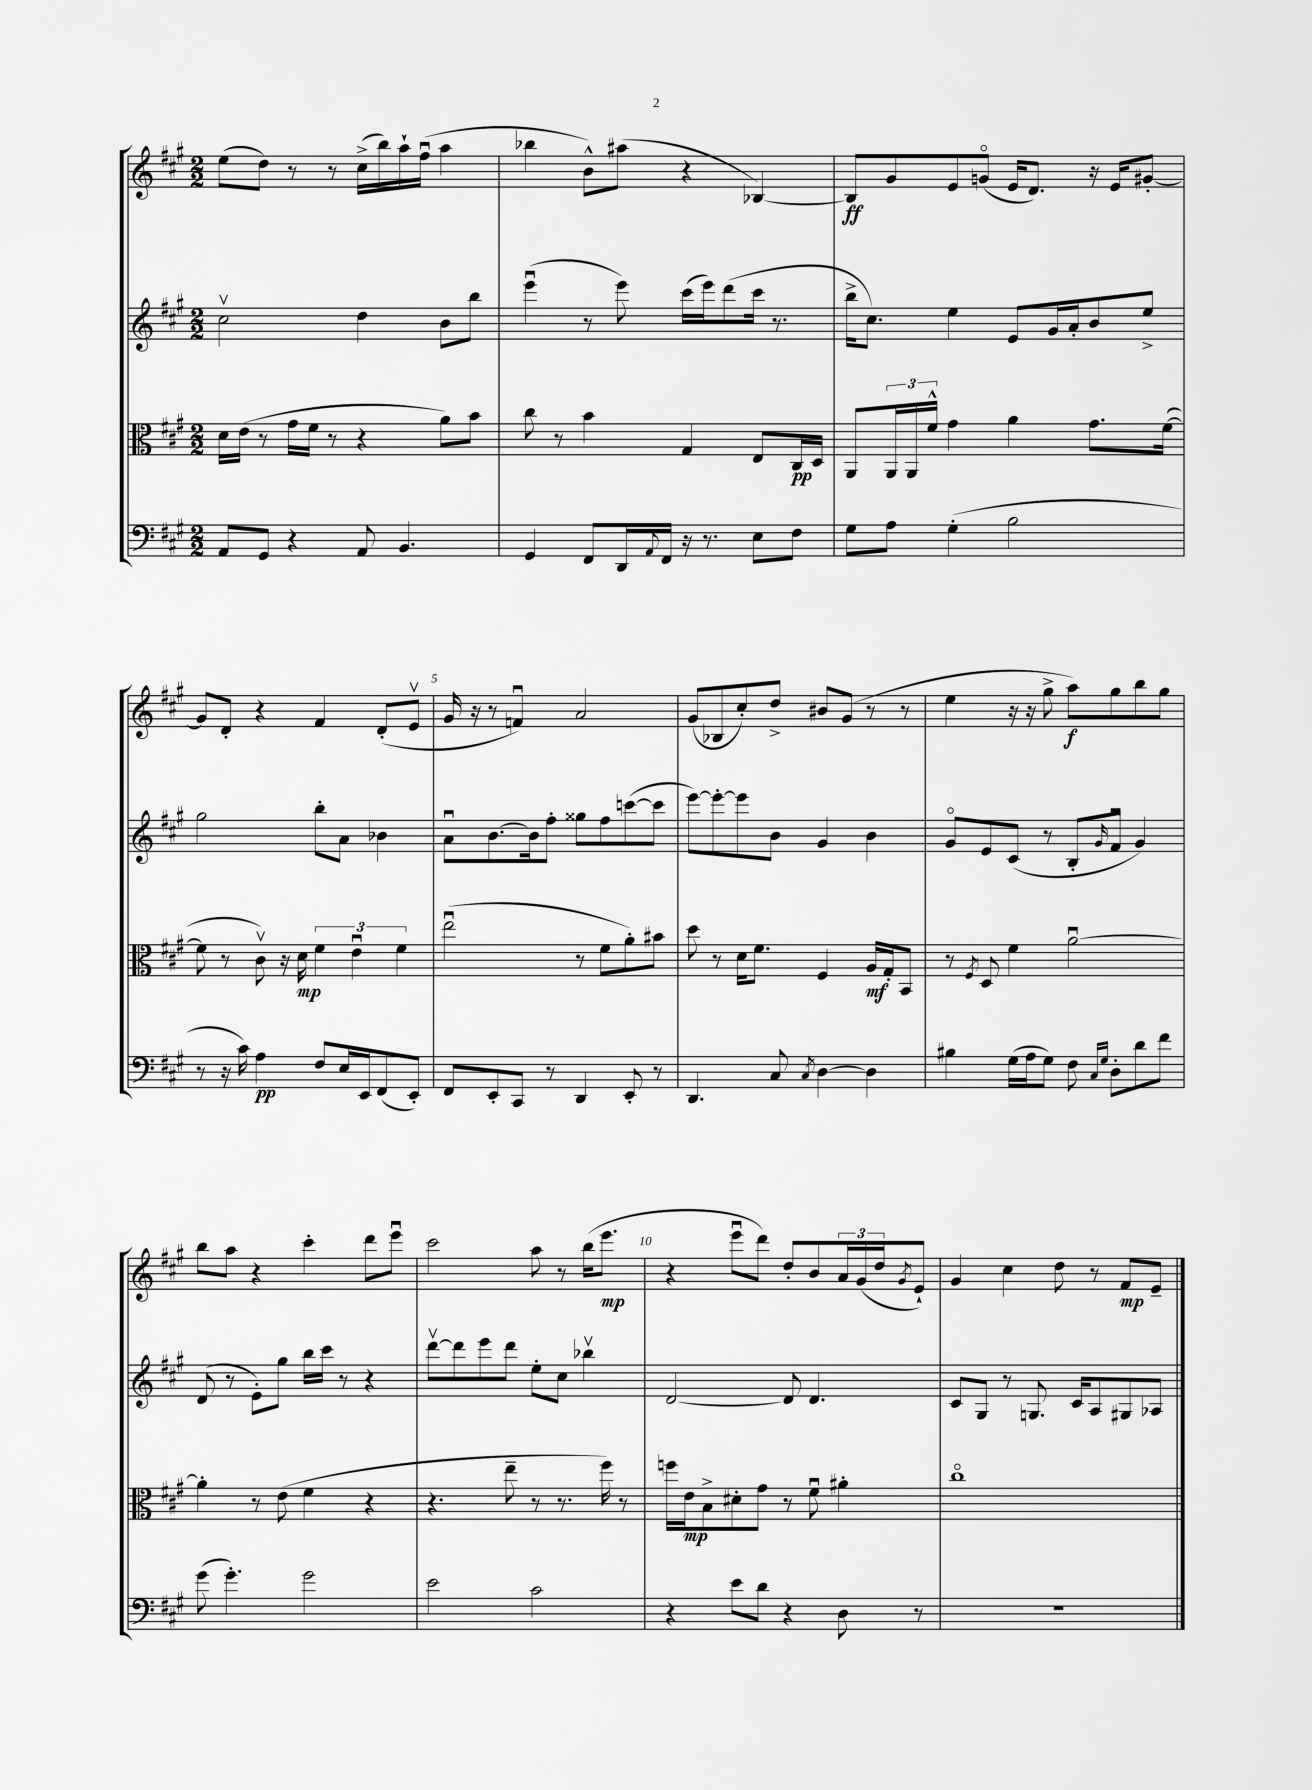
<<
\new StaffGroup <<
\new Staff = "s0" {
    \clef treble \key a \major \numericTimeSignature \time 2/2
    e''8( d''8) r8 r8 cis''16->( b''16) a''16-! fis''16\downbow( a''4 |
    bes''4 b'8-^) ais''8( r4 bes4~) |
    bes8\ff gis'8 e'8 g'8\flageolet( e'16 d'8.) r16 e'16 gis'8~-. |
    gis'8 d'8-. r4 fis'4 d'8-.( e'8\upbow |
    gis'16 r16 r8 f'4\downbow) a'2 |
    gis'8( bes8 cis''8-.) d''8-> bis'8 gis'8( r8 r8 |
    e''4 r16 r16 gis''8-> a''8\f) gis''8 b''8 gis''8 |
    b''8 a''8 r4 cis'''4-. d'''8 e'''8\downbow |
    cis'''2 a''8 r8 b''16( e'''8.\mp |
    r4 e'''8\downbow d'''8) d''8-. b'8 \tuplet 3/2 { a'16 gis'16( d''16 } \acciaccatura { gis'8 } e'8-!) |
    gis'4 cis''4 d''8 r8 fis'8\mp e'8-- \bar "|." |
}
\new Staff = "s1" {
    \clef treble \key a \major \numericTimeSignature \time 2/2
    cis''2\upbow d''4 b'8 b''8 |
    e'''4\downbow( r8 e'''8) cis'''16( e'''16) d'''8( cis'''16 r8. |
    b''16-> cis''8.) e''4 e'8 gis'16 a'16-. b'8 e''8-> |
    gis''2 b''8-. a'8 bes'4 |
    a'8\downbow b'8.~ b'16 fis''8-. gisis''8 fis''8 c'''8~( c'''8 |
    e'''8~) e'''8~-. e'''8 b'8 gis'4 b'4 |
    gis'8\flageolet e'8 cis'8( r8 b8-. \grace { gis'16 } fis'8\downbow gis'4) |
    d'8( r8 e'8-.) gis''8 b''16 cis'''16 r8 r4 |
    d'''8~\upbow d'''8 e'''8 d'''8 e''8-. cis''8 bes''4\upbow |
    d'2~ d'8 d'4. |
    cis'8 gis8 r8 g8. cis'16 a8 gis8 aes8 \bar "|." |
}
\new Staff = "s2" {
    \clef alto \key a \major \numericTimeSignature \time 2/2
    d'16 e'16( r8 gis'16 fis'16 r8 r4 a'8) b'8 |
    cis''8 r8 b'4 gis4 e8 cis16\pp d16 |
    a,8 \tuplet 3/2 { a,16 a,16 fis'16-^ } gis'4 a'4 gis'8. fis'16~( |
    fis'8 r8 cis'8\upbow) r16 d'16\mp \tuplet 3/2 { fis'4 e'4\downbow fis'4 } |
    e''2\downbow( r8 fis'8 a'8-.) bis'8 |
    d''8 r8 d'16 fis'8. fis4 a16\mf gis16-. b,8 |
    r8 \acciaccatura { fis8 } d8 fis'4 a'2~\downbow |
    a'4-. r8 e'8( fis'4 r4 |
    r4. e''8-- r8 r8. fis''16) r8 |
    f''16 e'16\mp b8-> dis'8-. gis'8 r8 fis'8\downbow ais'4-. |
    cis''1\flageolet \bar "|." |
}
\new Staff = "s3" {
    \clef bass \key a \major \numericTimeSignature \time 2/2
    a,8 gis,8 r4 a,8 b,4. |
    gis,4 fis,8 d,16 \appoggiatura { a,8 } fis,16 r16 r8. e8 fis8 |
    gis8 a8 gis4-.( b2 |
    r8 r16 cis'16) a4\pp fis8 e16 e,16 fis,8( e,8-.) |
    fis,8 e,8-. cis,8 r8 d,4 e,8-. r8 |
    d,4. cis8 \acciaccatura { cis8 } d4~ d4 |
    bis4 gis16( a16 gis8) fis8 \grace { cis16 gis16 } d8-. d'8 fis'8 |
    gis'8( gis'4.-.) gis'2 |
    e'2 cis'2 |
    r4 e'8 d'8 r4 d8 r8 |
    R1 \bar "|." |
}
>>
>>
\layout { \context { \Score \override BarNumber.break-visibility = ##(#f #t #t) barNumberVisibility = #(every-nth-bar-number-visible 5) } }
